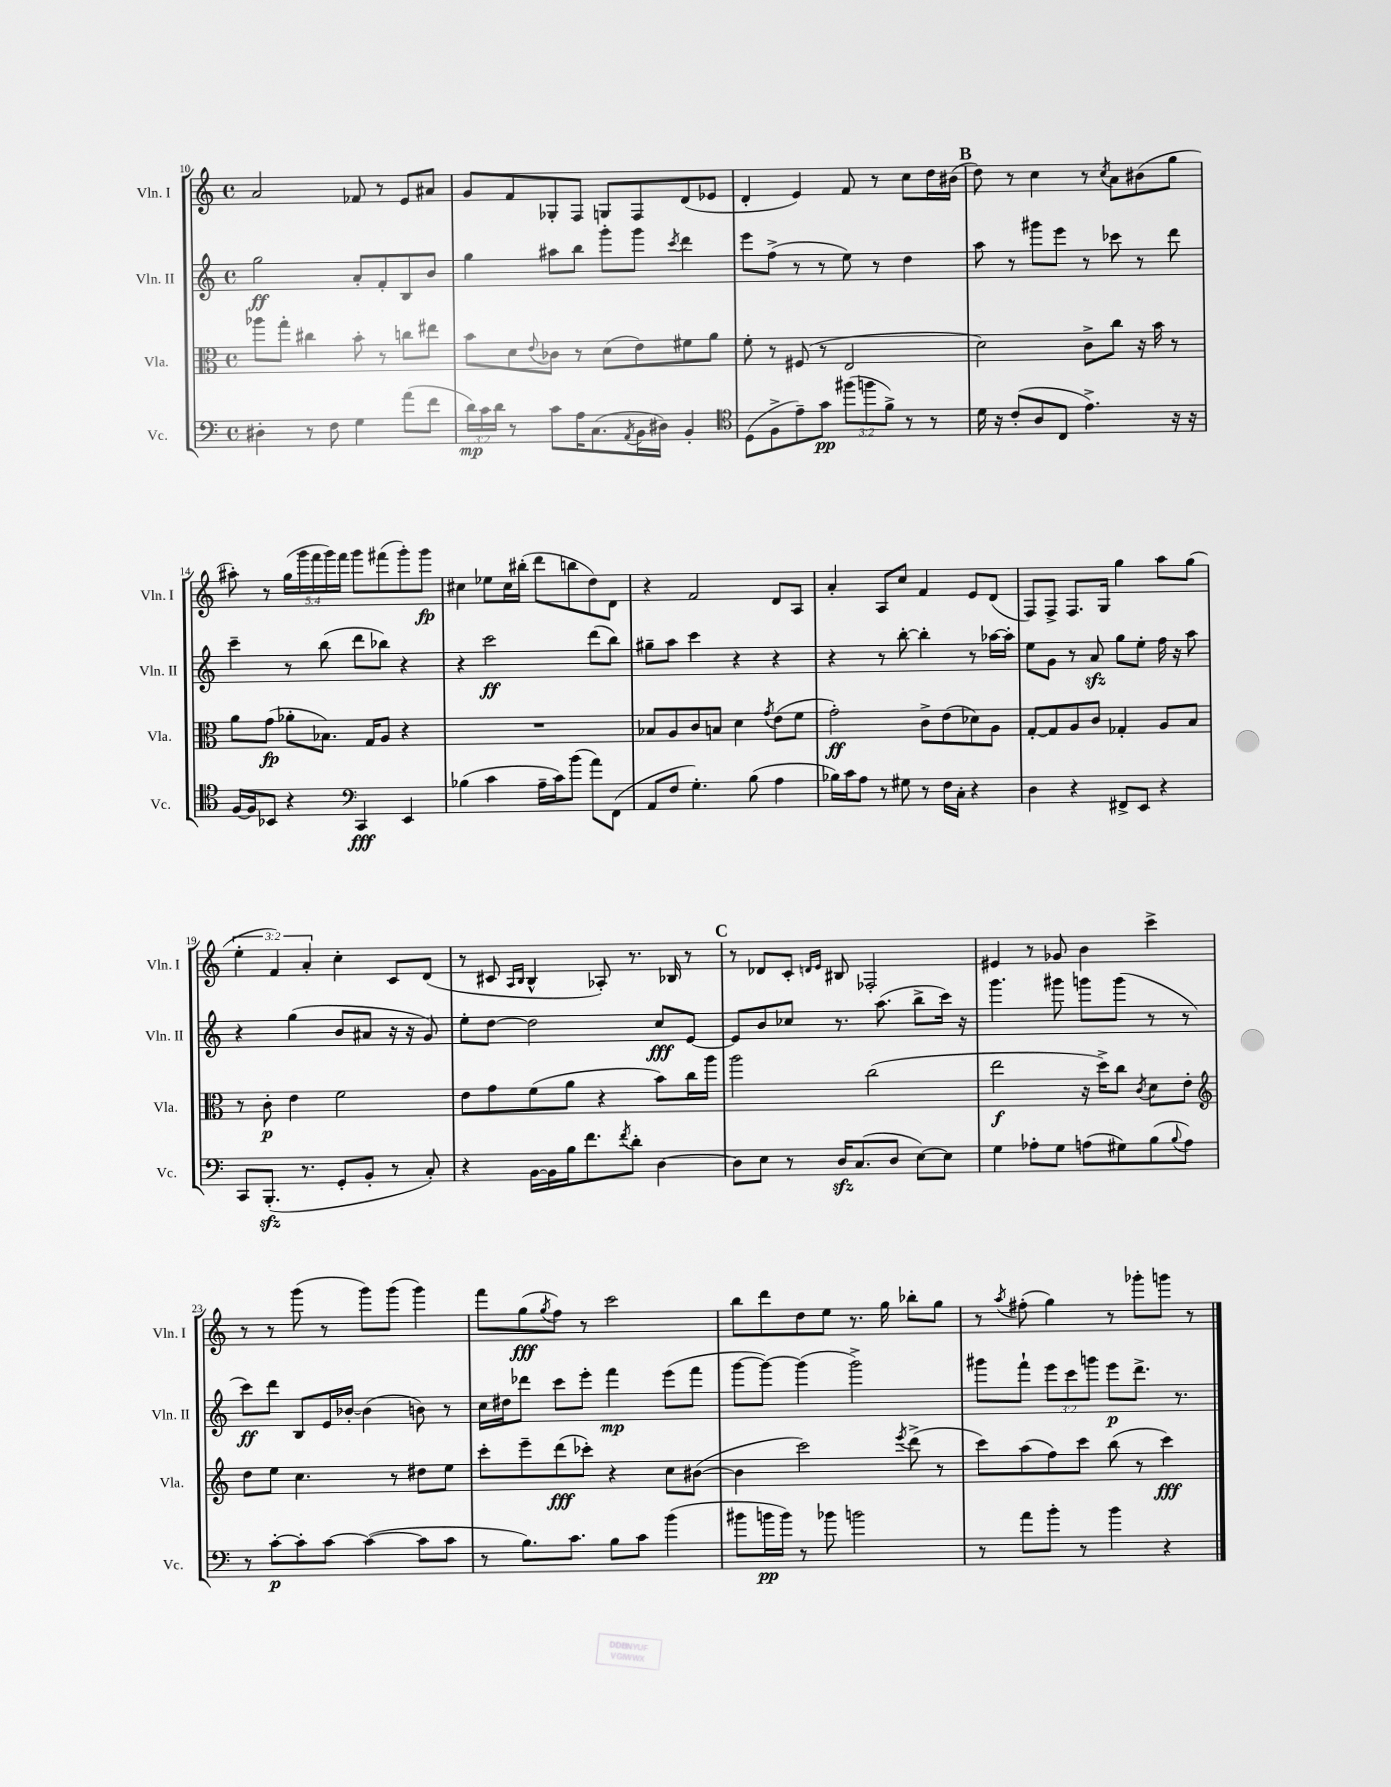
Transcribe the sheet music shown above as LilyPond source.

<<
\new StaffGroup <<
\new Staff = "s0" \with { instrumentName = "Vln. I" shortInstrumentName = "Vln. I" } {
    \clef treble \key c \major \defaultTimeSignature \time 4/4 \override Staff.TupletNumber.text = #tuplet-number::calc-fraction-text
    a'2 fes'8 r8 e'8 ais'8 |
    g'8 f'8 ges8-. f8 g8 f8 d'8( ees'8 |
    d'4-. e'4) f'8 r8 c''8 d''16 bis'16( |
    \mark \markup { \bold "B" } d''8) r8 c''4 r8 \acciaccatura { c''8 } a'8 bis'8( g''8 |
    ais''8-.) r8 \tuplet 5/4 { g''16( g'''16 f'''16 g'''16) f'''16 } g'''8 fis'''8( g'''8-.) g'''8\fp |
    cis''4 ees''8 cis''16 bis''16-.( d'''8 b''8 d''8) d'8 |
    r4 f'2 d'8 a8 |
    a'4-. a8 c''8 f'4 e'8 d'8( |
    f8) f8-> f8. g16 g''4 a''8 g''8( |
    \tuplet 3/2 { e''4-. f'4) a'4-. } c''4-. c'8 d'8( |
    r8 cis'8 \grace { a16 b16 } b4-^ aes8-.) r8. bes16 r8 |
    \mark \markup { \bold "C" } r8 des'8 c'8-. \grace { d'16 e'16 } bis8 fes2-. |
    eis'4 r8 ges'8 b'4 c'''4-> |
    r8 r8 g'''8( r8 g'''8) g'''8( g'''4) |
    f'''8 g''8\fff( \acciaccatura { g''8 } f''8) r8 c'''2 |
    b''8 d'''8 d''8 e''8 r8. g''16 bes''8-. g''8 |
    r8 \acciaccatura { a''8 } fis''8-.( g''4) r8 ges'''8-. g'''8 r8 \bar "|." |
}
\new Staff = "s1" \with { instrumentName = "Vln. II" shortInstrumentName = "Vln. II" } {
    \clef treble \key c \major \defaultTimeSignature \time 4/4 \override Staff.TupletNumber.text = #tuplet-number::calc-fraction-text
    g''2\ff a'8-. f'8-. b8 b'8 |
    g''4 ais''8 b''8 g'''8-. g'''8 \acciaccatura { c'''8 } d'''4 |
    e'''8 f''8->( r8 r8 e''8) r8 d''4 |
    \mark \markup { \bold "B" } a''8 r8 gis'''8 e'''8 r8 ces'''8 r8 d'''8 |
    c'''4-- r8 b''8( d'''8 bes''8) r4 |
    r4 c'''2\ff d'''8( b''8) |
    gis''8-- a''8 c'''4 r4 r4 |
    r4 r8 b''8~-. b''4-. r8 aes''16~ aes''16-. |
    e''8 g'8 r8 a'8\sfz g''8 e''8-. f''16 r16 a''8 |
    r4 g''4( b'8 ais'8 r16 r16 g'8) |
    e''8-. d''8~ d''2 c''8\fff e'8~ |
    \mark \markup { \bold "C" } e'8 b'8 ces''8 r8. a''8.( b''8-> c'''16) r16 |
    g'''4. gis'''8 g'''8 g'''8( r8 r8 |
    c'''8\ff) d'''8 b8 e'16 bes'16~-. bes'4( b'8) r8 |
    c''16 dis''16 des'''8 c'''8 e'''8-. f'''4\mp e'''8( f'''8 |
    g'''8~ g'''8~) g'''4( g'''2->) |
    gis'''8 f'''8-! \tuplet 3/2 { e'''8 c'''8 g'''8 } e'''8\p d'''8.-> r8. \bar "|." |
}
\new Staff = "s2" \with { instrumentName = "Vla." shortInstrumentName = "Vla." } {
    \clef alto \key c \major \defaultTimeSignature \time 4/4
    aes''8 g''8-. cis''4 b'8-. r8 c''8 eis''8 |
    b'8 d'8 \appoggiatura { e'8 } ces'8 r8 d'8( e'8) fis'8 a'8 |
    f'8-. r8 fis8( r8 e2 |
    \mark \markup { \bold "B" } d'2) c'8-> c''8 r16 b'16 r8 |
    a'8 g'8\fp( aes'8-. bes8.) g16 a8 r4 |
    R1 |
    bes8 a8 c'8 b8 d'4 \acciaccatura { g'8 } e'8( f'8 |
    g'2-.\ff) c'8-> e'8( des'8) a8 |
    g8~-. g8 a8 c'8 ges4-. a8 b8 |
    r8 c'8-.\p e'4 f'2 |
    e'8 g'8 f'8( a'8 r4 b'8) c''16 a''16 |
    \mark \markup { \bold "C" } a''2 c''2( |
    e''2\f r16 d''16->) c''8 \acciaccatura { c'8 } d'8 e'8-. |
    \clef treble d''8 e''8 c''4. r8 dis''8 e''8 |
    c'''8-. e'''8-- d'''8\fff( ces'''8-.) r4 c''8 bis'8~( |
    bis'4 c'''2) \acciaccatura { e'''8 } d'''8->( r8 |
    c'''8) a''8( f''8) c'''8 b''8( r8 c'''4\fff) \bar "|." |
}
\new Staff = "s3" \with { instrumentName = "Vc." shortInstrumentName = "Vc." } {
    \clef bass \key c \major \defaultTimeSignature \time 4/4 \override Staff.TupletNumber.text = #tuplet-number::calc-fraction-text
    dis4-. r8 f8 g4 a'8( f'8 |
    \tuplet 3/2 { d'16\mp) c'16 d'16 } r8 c'8 a16 c8.( \acciaccatura { a,8 } b,16 dis16) b,4-. |
    \clef tenor d8( f8-> e'8--) g'8\pp \tuplet 3/2 { fis''8( f''8 f'8->) } r8 r8 |
    \mark \markup { \bold "B" } d'16 r16 c'8-.( a8 c8 e'4.->) r16 r16 |
    f16~ f16 bes,8 r4 \clef bass c,4\fff e,4 |
    bes4( c'4 a16-- c'16) b'8( a'8) f,8( |
    a,8 f8 g4.-.) b8( a4 |
    bes16) c'16 a8 r8 gis8 r8 f16 c16-. r4 |
    d4 r4 fis,8-> e,8 r4 |
    c,8 b,,8.-.\sfz( r8. g,8-. b,8-. r8 c8-.) |
    r4 b,16~ b,16 b16 f'8. \acciaccatura { f'8 } d'8-. d4~ |
    \mark \markup { \bold "C" } d8 e8 r8 d16\sfz c8.( d8 e8~) e8 |
    g4 aes8-. g8 a8( gis8) b8( \appoggiatura { b8 } a8) |
    r8 c'8~-.\p c'8-. c'8~ c'4~( c'8 c'8 |
    r8 b8.) c'8. b8 c'8 b'4( |
    bis'8 b'16\pp b'16) r8 bes'8 b'2 |
    r8 a'8 b'8-. r8 b'4 r4 \bar "|." |
}
>>
>>
\layout { \context { \Score currentBarNumber = #10 } }
